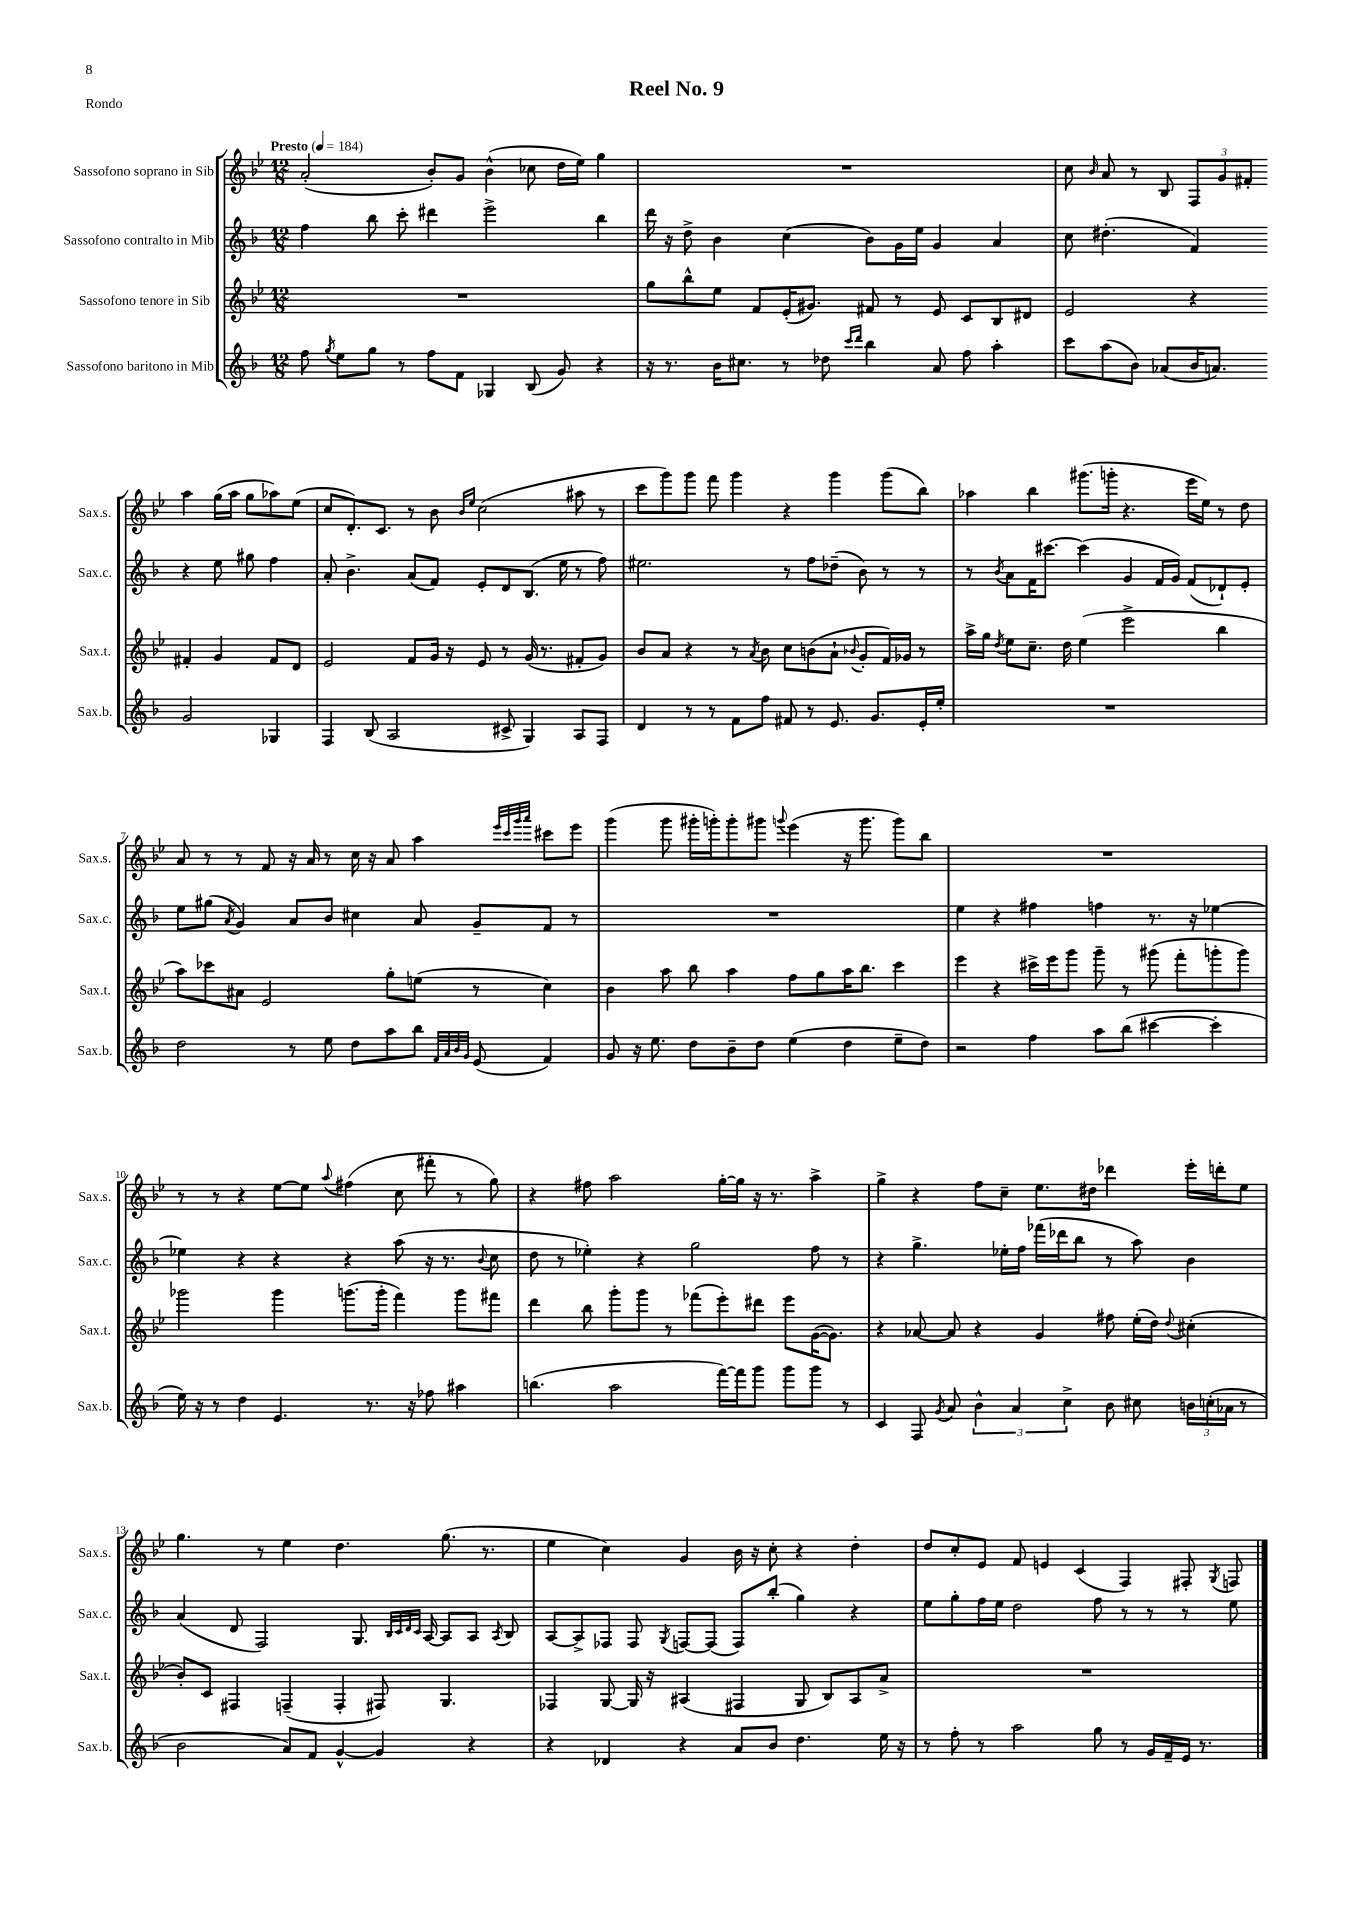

**kern	**kern	**kern	**kern
*staff4	*staff3	*staff2	*staff1
*clefG2	*clefG2	*clefG2	*clefG2
*k[b-]	*k[b-e-]	*k[b-]	*k[b-e-]
*M12/8	*M12/8	*M12/8	*M12/8
*MM184	*MM184	*MM184	*MM184
8ff	1.r	4ff	(2a'
8qgg	.	.	.
8ee	.	.	.
8gg	.	8bb-	.
8r	.	8ccc'	.
8ff	.	4ddd#	8b-')
8f	.	.	8g
4G-	.	2eee^	(4b-^^
(8B-	.	.	8cc-
8g)	.	.	16dd
.	.	.	16ee-)
4r	.	4bb-	4gg
=	=	=	=
16r	8gg	16ddd	1.r
8.r	.	16r	.
.	8bb-^^	8dd^	.
16b-	8ee-	4b-	.
8.cc#	.	.	.
.	8f	.	.
8r	(16e-'	(4cc	.
.	8.g#)	.	.
8dd-	.	.	.
16qqccc	.	.	.
16qqddd	.	.	.
4bb-	8f#	8b-)	.
.	8r	16g	.
.	.	16ee	.
8a	8e-	4g	.
8ff	8c	.	.
4aa'	8B-	4a	.
.	8d#	.	.
=	=	=	=
8ccc	2e-	8cc	8cc
.	.	.	16qqb-
(8aa	.	(4.dd#'	8a
8b-)	.	.	8r
(8a-	.	.	8B-
16b-	4r	4f)	12F
8.a)	.	.	.
.	.	.	12g
.	.	.	12f#'
2g	4f#'	4r	4aa
.	4g	8ee	(16gg
.	.	.	16aa
.	.	8gg#	8gg
4G-	8f#	4ff	8aa-)
.	8d	.	(8ee-
=	=	=	=
4F	2e-	8a'	8cc
.	.	4.b-^	8.d')
(8B-	.	.	.
.	.	.	8.c
2A	.	.	.
.	8f	(8a	8r
.	16g	8f)	8b-
.	16r	.	.
.	.	.	16qqb-
.	.	.	16qqee-
.	8e-	8e'	(2cc
8c#^	8r	8d	.
4G)	(16g	(8.B-	.
.	8.r	.	.
.	.	16ee	.
8A	8f#'	8r	8aa#
8F	8g)	8ff)	8r
=	=	=	=
4d	8b-	2.ee#	8ccc
.	8a	.	8ggg)
8r	4r	.	8ggg
8r	.	.	8fff
8f	8r	.	4ggg
.	8qa	.	.
8ff	8b-	.	.
8f#	8cc	8r	4r
8r	(8b	8ff	.
8.e	8a`	(8dd-~	4ggg
.	8qqb-	.	.
.	8g'	8b-)	.
8.g	.	.	.
.	16f)	8r	(8ggg
.	16g-	.	.
16e'	8r	8r	8bb-)
16ee'	.	.	.
=	=	=	=
1.r	16aa^	8r	4aa-
.	16gg	.	.
.	8qdd	8qb-	.
.	8ee-	8a	.
.	8.cc~	16f	4bb-
.	.	[8.ccc#	.
.	16dd	.	.
.	(4ee-	(4ccc#]	(8.ggg#
.	.	.	16ggg'
.	2eee-^	4g	4.r
.	.	16f	.
.	.	16g)	.
.	.	(8f	16eee-
.	.	.	16ee-)
.	4bb-	8d-`)	8r
.	.	8e'	8dd
=	=	=	=
2dd	8aa)	8ee	8a
.	8ccc-	(8gg#	8r
.	.	8qa	.
.	8a#	4g)	8r
.	2e-	.	8f
8r	.	8a	16r
.	.	.	16a
8ee	.	8b-	8r
8dd	.	4cc#	16cc
.	.	.	16r
8aa	8gg'	.	8a
8bb-	(8ee	8a	4aa
32qqf	.	.	.
32qqa	.	.	.
32qqb-	.	.	.
32qqg	.	.	.
(8e	8r	8g~	.
.	.	.	32qqeee-
.	.	.	32qqccc
.	.	.	32qqggg
.	.	.	32qqaaa
4f)	4cc)	8f	8ccc#
.	.	8r	8eee-
=	=	=	=
8g	4b-	1.r	(4ggg
16r	.	.	.
8.ee	.	.	.
.	8aa	.	8ggg
8dd	8bb-	.	16ggg#'
.	.	.	16ggg')
8b-~	4aa	.	8ggg'
8dd	.	.	8ggg#
.	.	.	8qqggg
(4ee	8ff	.	(4eee-
.	8gg	.	.
4dd	16aa	.	16r
.	8.bb-	.	8.ggg
8ee~	4ccc	.	8ggg)
8dd)	.	.	8bb-
=	=	=	=
2r	4eee-	4ee	1.r
.	4r	4r	.
4ff	16ccc#^	4ff#	.
.	16eee-	.	.
.	8ggg	.	.
8aa	8ggg~	4ff	.
(8bb-	8r	.	.
[4ccc#	(8ggg#	8.r	.
.	8fff'	.	.
.	.	16r	.
4ccc#']	8ggg'	[4ee-	.
.	8ggg)	.	.
=	=	=	=
16ee)	2ggg-	4ee-]	8r
16r	.	.	.
8r	.	.	8r
4dd	.	4r	4r
4.e	4ggg-	4r	[8ee-
.	.	.	8ee-]
.	.	.	8qqaa
.	(8.ggg	4r	(4ff#
8.r	.	.	.
.	16ggg'	.	.
.	4fff)	(8aa	8cc
16r	.	.	.
8ff-	.	16r	8fff#'
.	.	8.r	.
4aa#	8ggg	.	8r
.	.	8qqb-	.
.	8fff#	8cc	8gg)
=	=	=	=
(4.bb	4ddd	8dd	4r
.	.	8r	.
.	8bb-	4ee-')	8ff#
2aa	8ggg'	.	2aa
.	8ggg	4r	.
.	8r	.	.
.	(8fff-	2gg	.
[16fff)	8eee-')	.	[16gg'
16fff]	.	.	16gg]
8ggg	8ddd#	.	16r
.	.	.	8.r
8ggg	8eee-	.	.
8ggg	([16g	8ff	4aa^
.	8.g])	.	.
8r	.	8r	.
=	=	=	=
4c	4r	4r	4gg^
8F	[8a-	4.gg^	4r
8qg	.	.	.
8a	8a-]	.	.
6b-^^	4r	.	8ff
.	.	16ee-'	8cc~
6a	.	.	.
.	.	16ff	.
.	4g	(16fff-	8.ee-
.	.	16ddd-	.
6cc^	.	.	.
.	.	8bb-	.
.	.	.	16dd#
8b-	8ff#	8r	4ddd-
8cc#	(16ee-'	8aa)	.
.	16dd)	.	.
.	8qqdd	.	.
24b	(4cc#'	4b-	16eee-'
(24cc'	.	.	.
.	.	.	16ddd'
24a-	.	.	.
8r	.	.	8ee-
=	=	=	=
2b-	8b-')	(4a	4.gg
.	8c	.	.
.	4F#	8d	.
.	.	2F)	8r
8a)	(4F~	.	4ee-
8f	.	.	.
[4g^^	4F'	.	4.dd
.	.	8.G	.
4g]	8F#)	.	.
.	.	32qqB-	.
.	.	32qqc	.
.	.	32qqd	.
.	.	32qqc	.
.	.	[16A	.
.	4.G	8A]	(8.gg
4r	.	8A	.
.	.	.	8.r
.	.	8qA	.
.	.	8B-	.
=	=	=	=
4r	4F-	[8A	4ee-
.	.	8A^]	.
4d-	[8G	8F-	4cc)
.	16G]	8F-	.
.	16r	.	.
.	.	8qG	.
4r	(4A#	[8F	4g
.	.	(8F]	.
8a	4F#	8F)	16b-
.	.	.	16r
8b-	.	(8bb-'	8cc'
4.dd	8G	4gg)	4r
.	8B-)	.	.
.	8A#	4r	4dd'
16ee	8a^	.	.
16r	.	.	.
=	=	=	=
8r	1.r	8ee	8dd
8ff'	.	8gg'	8cc'
8r	.	16ff	8e-
.	.	16ee	.
2aa	.	2dd	8f
.	.	.	4e
.	.	.	(4c
8gg	.	8ff	.
8r	.	8r	4F)
16g	.	8r	.
16f~	.	.	.
16e	.	8r	8F#'
8.r	.	.	.
.	.	.	8qG
.	.	8ee	8F
==	==	==	==
*-	*-	*-	*-
